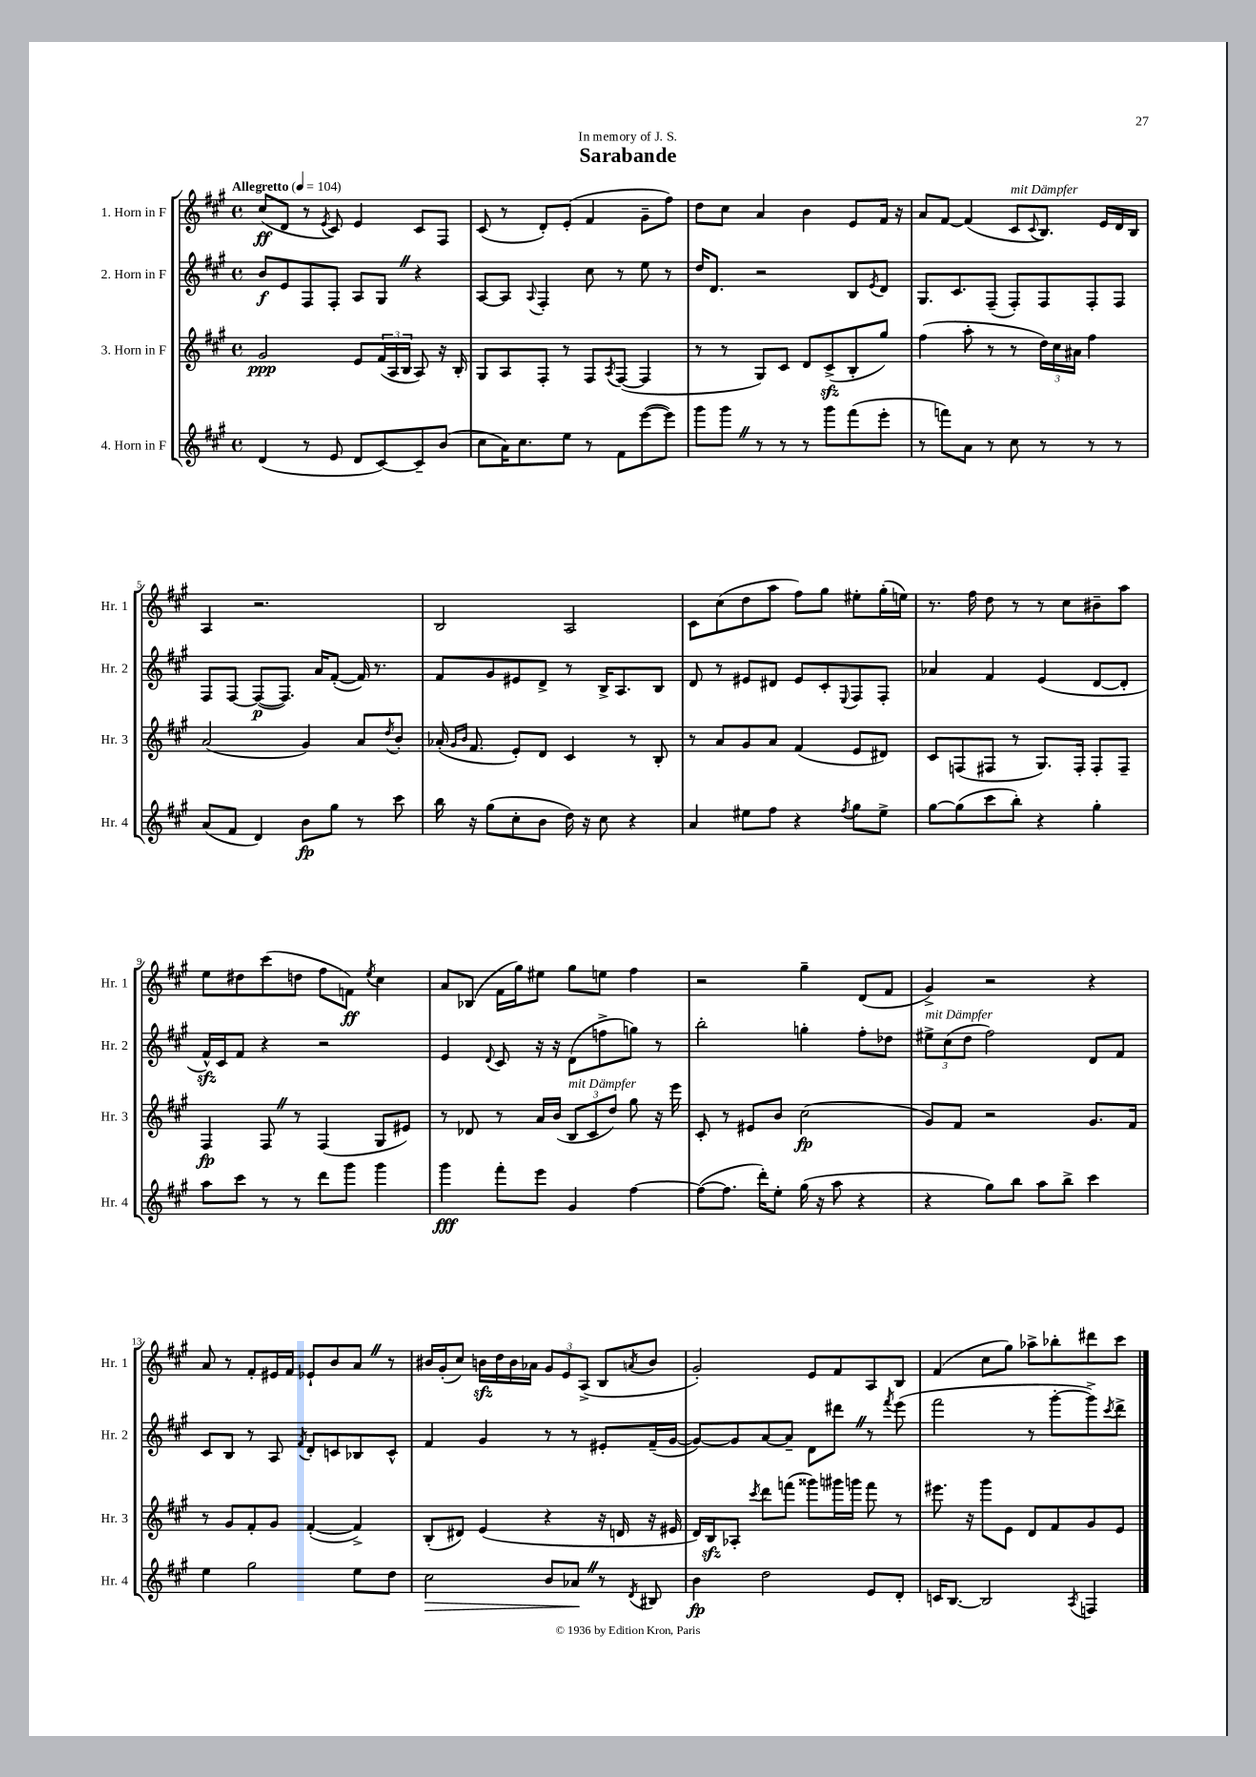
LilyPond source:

\header { title = "Sarabande" dedication = "In memory of J. S." }
<<
\new StaffGroup <<
\new Staff = "s0" \with { instrumentName = "1. Horn in F" shortInstrumentName = "Hr. 1" } {
    \clef treble \key a \major \defaultTimeSignature \time 4/4 \tempo "Allegretto" 4 = 104
    cis''8\ff( d'8 r8 \acciaccatura { e'8 } cis'8) e'4 cis'8 fis8 |
    cis'8( r8 d'8-.) e'8-.( fis'4 gis'8-- fis''8) |
    d''8 cis''8 a'4 b'4 e'8 fis'16 r16 |
    a'8 fis'8~ fis'4( cis'8^\markup { \italic "mit Dämpfer" } \appoggiatura { cis'8 } b8.) e'16 d'16 b16 |
    a4 r2. |
    b2 a2 |
    cis'8 cis''8( d''8 a''8 fis''8) gis''8 eis''8-. gis''16-.( e''16) |
    r8. fis''16 d''8 r8 r8 cis''8 bis'8-- a''8 |
    e''8 dis''8 cis'''8( d''8 fis''8 f'8\ff) \acciaccatura { e''8 } cis''4 |
    a'8 bes8( fis'16 gis''16) eis''8 gis''8 e''8 fis''4 |
    r2 gis''4-- d'8( fis'8 |
    gis'4->) r2 r4 |
    a'8 r8 fis'8-. eis'16 fis'16 ees'8-! b'8 a'8 \once \override BreathingSign.text = \markup { \musicglyph "scripts.caesura.straight" } \breathe r8 |
    bis'16 gis'16-.( cis''8) b'16\sfz d''16 b'16 aes'16 \tuplet 3/2 { gis'8 e'8 a8->( } b8 \acciaccatura { a'8 } b'8 |
    gis'2-.) e'8 fis'8 a8 b8 |
    fis'4( cis''8 gis''8) aes''8-> bes''8-. dis'''8 cis'''8 \bar "|." |
}
\new Staff = "s1" \with { instrumentName = "2. Horn in F" shortInstrumentName = "Hr. 2" } {
    \clef treble \key a \major \defaultTimeSignature \time 4/4
    b'8\f e'8 fis8 fis8-. a8 gis8 \once \override BreathingSign.text = \markup { \musicglyph "scripts.caesura.straight" } \breathe r4 |
    a8~ a8 \appoggiatura { a8 } fis4-. cis''8 r8 e''8 r8 |
    d''16 d'8. r2 b8 \acciaccatura { e'8 } d'8 |
    gis8. cis'8. fis8--( fis8-.) fis8 fis8-. fis8 |
    fis8 fis8~ fis8~\p( fis8.) a'16 fis'8~-.( fis'16) r8. |
    fis'8 gis'8 eis'8 d'8-> r8 b16-> a8. b8 |
    d'8 r8 eis'8 dis'8 eis'8 cis'8-. \appoggiatura { e8 } fis8 fis8-. |
    aes'4 fis'4 e'4( d'8~ d'8-. |
    fis'16-^\sfz) cis'16 fis'8 r4 r2 |
    e'4 \appoggiatura { d'8 } cis'8 r16 r16 d'8( f''8-> g''8) r8 |
    b''2-. g''4-. fis''8-. des''8 |
    \tuplet 3/2 { eis''8->^\markup { \italic "mit Dämpfer" } cis''8( d''8 } fis''2) d'8 fis'8 |
    cis'8 b8 r8 a8 \acciaccatura { fis'8 } d'8-. c'8 bes8 c'8-^ |
    fis'4 gis'4 r8 r8 eis'8-. fis'16--( gis'16~ |
    gis'8~) gis'8 a'8~ a'8-- d'8 dis'''8 \once \override BreathingSign.text = \markup { \musicglyph "scripts.caesura.straight" } \breathe r8 \acciaccatura { fis'''8 } e'''8( |
    fis'''2 r8 gis'''8~-. gis'''8->) \acciaccatura { cis'''8 } d'''8-> \bar "|." |
}
\new Staff = "s2" \with { instrumentName = "3. Horn in F" shortInstrumentName = "Hr. 3" } {
    \clef treble \key a \major \defaultTimeSignature \time 4/4
    gis'2\ppp e'8 \tuplet 3/2 { fis'16( a16 b16 } a8) r16 b16-. |
    gis8 a8 fis8-. r8 fis8 \acciaccatura { a8 } fis8~( fis4 |
    r8 r8 gis8) cis'8 d'8 cis'8->\sfz( b8-. gis''8) |
    fis''4( a''8-. r8 r8 \tuplet 3/2 { d''16) cis''16 ais'16 } fis''4 |
    a'2( gis'4) a'8 \acciaccatura { d''8 } b'8-. |
    aes'16-.( \grace { gis'16 b'16 } fis'8. e'8-.) d'8 cis'4 r8 b8-. |
    r8 a'8 gis'8 a'8 fis'4( e'8 dis'8) |
    cis'8 f8( fis8 r8 gis8.) fis16-. fis8-. fis8-- |
    fis4\fp fis8 \once \override BreathingSign.text = \markup { \musicglyph "scripts.caesura.straight" } \breathe r8 fis4( gis8 eis'8) |
    r8 des'8 r8 a'16 b'16( \tuplet 3/2 { b8^\markup { \italic "mit Dämpfer" } cis'8 d''8) } gis''8 r16 e'''16 |
    cis'8-. r8 eis'8 b'8 cis''2\fp( |
    gis'8) fis'8 r2 gis'8. fis'16 |
    r8 gis'8 fis'8-. gis'8 fis'4~-.( fis'4->) |
    b8-.( dis'8) e'4( r4 r16 d'16 r16 eis'16 |
    d'16) b16\sfz aes8-. \acciaccatura { cis'''8 } d'''8 f'''8( gisis'''8) gis'''16 g'''16 f'''8 r8 |
    eis'''8. r16 gis'''8 e'8 d'8 fis'8 gis'8 e'8 \bar "|." |
}
\new Staff = "s3" \with { instrumentName = "4. Horn in F" shortInstrumentName = "Hr. 4" } {
    \clef treble \key a \major \defaultTimeSignature \time 4/4
    d'4( r8 e'8 d'8 cis'8~) cis'8-- b'8( |
    cis''8 a'16) cis''8. e''8 r8 fis'8 e'''8~( e'''8) |
    gis'''8 gis'''8 \once \override BreathingSign.text = \markup { \musicglyph "scripts.caesura.straight" } \breathe r8 r8 r8 gis'''8 fis'''8( e'''8-. |
    r8 f'''8) a'8 r8 cis''8 r8 r8 r8 |
    a'8( fis'8 d'4) b'8\fp gis''8 r8 cis'''8 |
    b''16 r16 gis''8( cis''8-. b'8 d''16) r16 cis''8 r4 |
    a'4 eis''8 fis''8 r4 \acciaccatura { fis''8 } gis''8 eis''8-> |
    gis''8~ gis''8( cis'''8 b''8-.) r4 gis''4-. |
    a''8 cis'''8 r8 r8 d'''8 gis'''8 gis'''4 |
    gis'''4\fff fis'''8-. e'''8 gis'4 fis''4~ |
    fis''8~( fis''8. d'''16-.) e''8-. gis''16( r16 a''8 r4 |
    r4 gis''8) b''8 a''8 b''8-> cis'''4 |
    e''4 gis''2 e''8 d''8 |
    cis''2\> b'8 aes'8\! \once \override BreathingSign.text = \markup { \musicglyph "scripts.caesura.straight" } \breathe r8 \acciaccatura { d'8 } bis8 |
    b'4\fp d''2 e'8 d'8-. |
    c'16 b8.~ b2 \acciaccatura { a8 } f4 \bar "|." |
}
>>
>>
